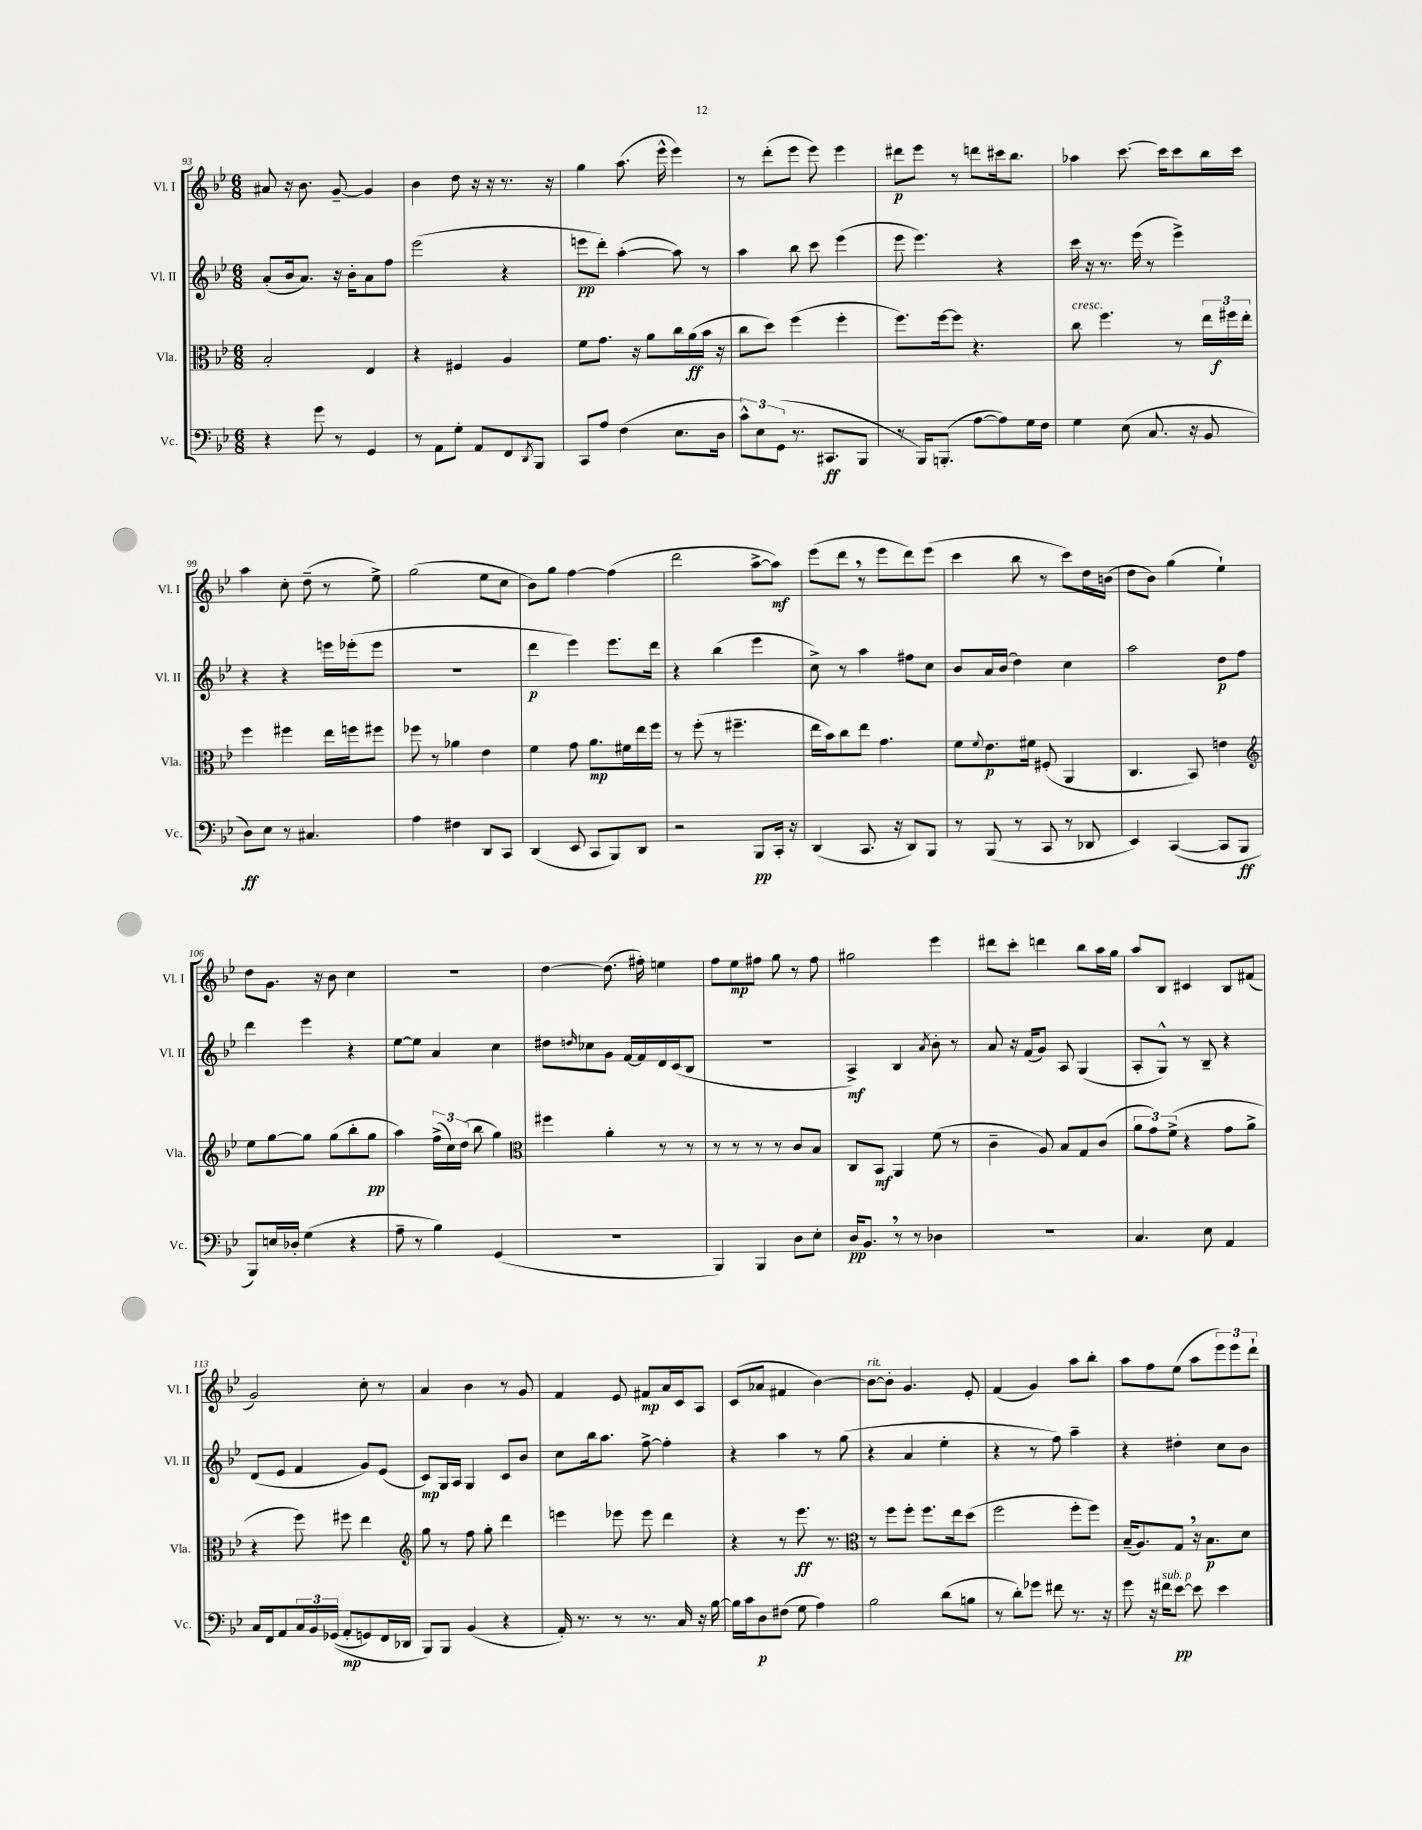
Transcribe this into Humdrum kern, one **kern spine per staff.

**kern	**dynam	**kern	**dynam	**kern	**dynam	**kern	**dynam
*part4	*part4	*part3	*part3	*part2	*part2	*part1	*part1
*staff4	*staff4	*staff3	*staff3	*staff2	*staff2	*staff1	*staff1
*I"Vc.	*	*I"Vla.	*	*I"Vl. II	*	*I"Vl. I	*
*I'Vc.	*	*I'Vla.	*	*I'Vl. II	*	*I'Vl. I	*
*clefF4	*	*clefC3	*	*clefG2	*	*clefG2	*
*k[b-e-]	*	*k[b-e-]	*	*k[b-e-]	*	*k[b-e-]	*
*M6/8	*	*M6/8	*	*M6/8	*	*M6/8	*
=93	=93	=93	=93	=93	=93	=93	=93
4r	.	2B-'/	.	(8a'/L	.	8a#X/	.
.	.	.	.	16b-/k	.	16r	.
.	.	.	.	8.a/J)	.	8.b-\	.
8g\	.	.	.	.	.	.	.
8r	.	.	.	16r	.	[8g~/	.
.	.	.	.	16b-'\KL	.	.	.
4GG/	.	4E-/	.	8a\	.	4g/]	.
.	.	.	.	8ff\J	.	.	.
=94	=94	=94	=94	=94	=94	=94	=94
8r	.	4r	.	(2eee-\	.	4b-\	.
8AA\L	.	.	.	.	.	.	.
8G'\J	.	4F#X/	.	.	.	8dd\	.
8AA/L	.	.	.	.	.	16r	.
.	.	.	.	.	.	16r	.
8FF/	.	4A/	.	4r	.	8.r	.
8qDD/	.	.	.	.	.	.	.
8BBB-/J	.	.	.	.	.	.	.
.	.	.	.	.	.	16r	.
=95	=95	=95	=95	=95	=95	=95	=95
8CC/L	.	8f\L	.	8eeen\L	pp	4gg\	.
8A/J	.	8.g\J	.	8ddd'\J)	.	.	.
(4F\	.	.	.	([4aa'\	.	(8.aa\	.
.	.	16r	.	.	.	.	.
.	.	8a\L	.	.	.	.	.
.	.	.	.	.	.	16eee-^^\	.
8.E-\L	.	16cc\L	.	8aa\])	.	4eee-\)	.
.	.	(16a\	ff	.	.	.	.
.	.	16b-\JJ	.	8r	.	.	.
16D\Jk	.	16r	.	.	.	.	.
=96	=96	=96	=96	=96	=96	=96	=96
12c^^\L)	.	8cc\L	.	4aa\	.	8r	.
12E-\	.	.	.	.	.	.	.
.	.	8dd\J)	.	.	.	(8ddd'\L	.
(12GG\J	.	.	.	.	.	.	.
8.r	.	(4ff\	.	8bb-\	.	8eee-\J	.
.	.	.	.	8ccc\	.	8eee-\)	.
8.CC#X/L	ff	.	.	.	.	.	.
.	.	4ff'\	.	(4eee-\	.	4eee-\	.
8BBB-/J	.	.	.	.	.	.	.
=97	=97	=97	=97	=97	=97	=97	=97
8r	.	8.ff\L)	.	8eee-\	.	8ddd#X\L	p
16BBB-/KL)	.	.	.	4.eee-\)	.	8eee-\J	.
(8.BBBn'/J	.	[16ff\k	.	.	.	.	.
.	.	8ff\J]	.	.	.	8r	.
[8A\L	.	4.r	.	.	.	8dddn\L	.
8A\])	.	.	.	4r	.	16ccc#X\k	.
.	.	.	.	.	.	8.bb-\J	.
16G\L	.	.	.	.	.	.	.
16F\JJ	.	.	.	.	.	.	.
=98	=98	=98	=98	=98	=98	=98	=98
!	!	!LO:TX:a:i:t=cresc.	!	!	!	!	!
4G\	.	8cc\	.	16ccc\	.	4aa-X\	.
.	.	.	.	16r	.	.	.
.	.	4.ff\	.	8.r	.	.	.
(8E-\	.	.	.	.	.	[8.ccc\	.
.	.	.	.	(16eee-\	.	.	.
8.C/	.	.	.	8r	.	.	.
.	.	.	.	.	.	16ccc\KL]	.
.	.	8r	.	4eee-^\)	.	8ccc\	.
16r	.	.	.	.	.	.	.
8BB-/	.	24ee-\LL	.	.	.	16bb-\L	.
.	.	24ff#X\	f	.	.	.	.
.	.	.	.	.	.	16ccc\JJ	.
.	.	24ee-'\JJ	.	.	.	.	.
!!LO:LB:g=z
=99	=99	=99	=99	=99	=99	=99	=99
8D\L)	ff	4ff\	.	4r	.	4aa\	.
8E-\J	.	.	.	.	.	.	.
8r	.	4ff#X\	.	4r	.	8cc'\	.
4.C#X/	.	.	.	.	.	(8dd~\	.
.	.	16ee-\LL	.	16eeen\LL	.	8r	.
.	.	16ffn\J	.	(16eee-X'\J	.	.	.
.	.	8ff#X\J	.	8eee-\J	.	8ee-^\)	.
=100	=100	=100	=100	=100	=100	=100	=100
4A\	.	8ff-X\	.	2.r	.	(2gg\	.
.	.	8r	.	.	.	.	.
4F#X\	.	4a-X\	.	.	.	.	.
8DD/L	.	4e-\	.	.	.	8ee-\L	.
8CC/J	.	.	.	.	.	8cc\J	.
=101	=101	=101	=101	=101	=101	=101	=101
(4DD/	.	4f\	.	4ddd\	p	8b-\L)	.
.	.	.	.	.	.	8gg\J	.
8EE-/	.	8g\	.	4eee-\)	.	[4ff\	.
8CC/L	.	8.a\L	mp	.	.	.	.
8BBB-/)	.	.	.	8.eee-\L	.	(4ff\]	.
.	.	16f#X\L	.	.	.	.	.
8DD/J	.	16ee-\	.	.	.	.	.
.	.	16ff\JJ	.	16ddd\Jk	.	.	.
=102	=102	=102	=102	=102	=102	=102	=102
2r	.	8r	.	4r	.	2ddd\	.
.	.	(8ff'\	.	.	.	.	.
.	.	8r	.	(4bb-\	.	.	.
.	.	4.ff#X~\	.	.	.	.	.
8BBB-/L	pp	.	.	4eee-\	.	[8aa^\L	.
16CC'/Jk	.	.	.	.	.	8aa\J])	mf
16r	.	.	.	.	.	.	.
=103	=103	=103	=103	=103	=103	=103	=103
(4DD/	.	16ee-\LL	.	8cc^\)	.	(8eee-\L	.
.	.	16b-\J)	.	.	.	.	.
.	.	8cc\	.	8r	.	8ddd,\J	.
8.CC/	.	8ee-\J	.	4aa\	.	8r	.
.	.	4.g\	.	.	.	8eee-\L	.
16r	.	.	.	.	.	.	.
8DD/L)	.	.	.	8ff#X\L	.	8ddd\)	.
8BBB-/J	.	.	.	8cc\J	.	(8eee-\J	.
=104	=104	=104	=104	=104	=104	=104	=104
8r	.	8f\L	.	8b-/L	.	4ccc\	.
.	.	8qqf/	.	.	.	.	.
(8BBB-/	.	8.e-\	p	16a/L	.	.	.
.	.	.	.	(16b-/JJ	.	.	.
8r	.	.	.	4dd\)	.	8bb-\	.
.	.	16f#X\Jk	.	.	.	.	.
8CC/	.	(8F#X'/	.	.	.	8r	.
8r	.	4AA/	.	4cc\	.	8ccc\L)	.
8DD-X/	.	.	.	.	.	16dd\L	.
.	.	.	.	.	.	(16bn\JJ	.
=105	=105	=105	=105	=105	=105	=105	=105
4EE-/)	.	4.C/	.	2aa\	.	8dd\L	.
.	.	.	.	.	.	8b-\J)	.
([4CC/	.	.	.	.	.	(4gg\	.
.	.	8BB-/)	.	.	.	.	.
8CC/L]	.	4en\	.	8dd\L	p	4ee-`\)	.
8BBB-/J	ff	.	.	8ff\J	.	.	.
!!LO:LB:g=z
=106	=106	=106	=106	=106	=106	=106	=106
*	*	*clefG2	*	*	*	*	*
8BBB-/L)	.	8ee-\L	.	4ddd\	.	8dd\L	.
16En/L	.	[8gg\	.	.	.	8.g\J	.
16D-X'/JJ	.	.	.	.	.	.	.
(4G\	.	8gg\J]	.	4eee-\	.	.	.
.	.	.	.	.	.	16r	.
.	.	(8gg\L	.	.	.	8b-\	.
4r	.	8bb-'\	.	4r	.	4cc\	.
.	.	8gg\J	pp	.	.	.	.
=107	=107	=107	=107	=107	=107	=107	=107
8A~\	.	4aa\)	.	[8ee-\L	.	2.r	.
8r	.	.	.	8ee-\J]	.	.	.
4B-\)	.	(24ff^\LL	.	4a/	.	.	.
.	.	24cc\)	.	.	.	.	.
.	.	(24dd\JJ	.	.	.	.	.
.	.	8bb-\	.	.	.	.	.
(4GG/	.	4gg\)	.	4cc\	.	.	.
=108	=108	=108	=108	=108	=108	=108	=108
*	*	*clefC3	*	*	*	*	*
2.r	.	4ff#X\	.	8dd#X\L	.	[4dd\	.
.	.	.	.	16qqddn/	.	.	.
.	.	.	.	8cc-X\	.	.	.
.	.	4a'\	.	8g\J	.	(8.dd\]	.
.	.	.	.	[16f/LL	.	.	.
.	.	.	.	16f/]	.	16ff#X'\)	.
.	.	8r	.	16d/	.	4een\	.
.	.	.	.	(16c/J	.	.	.
.	.	8r	.	8B-/J	.	.	.
=109	=109	=109	=109	=109	=109	=109	=109
4BBB-/)	.	8r	.	2.r	.	8ff\L	.
.	.	8r	.	.	.	8ee-\	mp
4BBB-/	.	8r	.	.	.	8ff#X\J	.
.	.	8r	.	.	.	8gg\	.
8D\L	.	8c/L	.	.	.	8r	.
8E-'\J	.	8B-/J	.	.	.	8ff#\	.
=110	=110	=110	=110	=110	=110	=110	=110
16D/KL	pp	8C/L	.	4A^/)	mf	2gg#X\	.
8.BB-,/J	.	.	.	.	.	.	.
.	.	8BB-/J	mf	.	.	.	.
8r	.	4AA/	.	4B-/	.	.	.
8r	.	.	.	.	.	.	.
.	.	.	.	8qa/	.	.	.
4D-X\	.	(8f\	.	8b-'\	.	4eee-\	.
.	.	8r	.	8r	.	.	.
=111	=111	=111	=111	=111	=111	=111	=111
2.r	.	4c~\	.	8a/	.	8ddd#X\L	.
.	.	.	.	16r	.	8ccc'\J	.
.	.	.	.	(16f/KL	.	.	.
.	.	8A/)	.	8g/J)	.	4dddn\	.
.	.	8B-/L	.	8A/	.	.	.
.	.	8G/	.	(4G/	.	8bb-\L	.
.	.	(8c/J	.	.	.	16aa\L	.
.	.	.	.	.	.	16gg\JJ	.
=112	=112	=112	=112	=112	=112	=112	=112
4.C/	.	12a\L	.	8A'/L	.	8aa/L	.
.	.	12g\)	.	.	.	.	.
.	.	.	.	8G^^/J)	.	8B-/J	.
.	.	(12f^\J	.	.	.	.	.
.	.	4r	.	8r	.	4c#X/	.
8E-\	.	.	.	8B-~/	.	.	.
4AA/	.	8g\L	.	4r	.	8B-/L	.
.	.	8a^\J	.	.	.	(8f#X/J	.
!!LO:LB:g=z
=113	=113	=113	=113	=113	=113	=113	=113
16C/LL	.	4r	.	(8d/L	.	2g/)	.
16FF/J	.	.	.	.	.	.	.
8AA/	.	.	.	8e-/J	.	.	.
24C/L	.	8ff\)	.	4f/	.	.	.
24BB-/	.	.	.	.	.	.	.
((24GG-X/JJ	.	.	.	.	.	.	.
8AA'/L	mp	8ff#X\	.	.	.	.	.
8GGn/)	.	4ee-\	.	8g/L)	.	8cc'\	.
16FF/L	.	.	.	(8e-/J	.	8r	.
16DD-X/JJ	.	.	.	.	.	.	.
=114	=114	=114	=114	=114	=114	=114	=114
*	*	*clefG2	*	*	*	*	*
8BBB-/L)	.	8gg\	.	8c/L)	mp	4a/	.
8BBB-/J	.	8r	.	16G/L	.	.	.
.	.	.	.	16A/JJ	.	.	.
(4BB-/	.	8ff\	.	4G/	.	4b-\	.
.	.	8gg'\	.	.	.	.	.
4r	.	4ddd\	.	8c/L	.	8r	.
.	.	.	.	8b-/J	.	8g/	.
=115	=115	=115	=115	=115	=115	=115	=115
16AA'/)	.	4eeen\	.	8cc\L	.	4f/	.
8.r	.	.	.	.	.	.	.
.	.	.	.	16bb-\k	.	.	.
.	.	.	.	8.aa\J	.	.	.
8r	.	8eee-X\	.	.	.	8e-/	.
8.r	.	8eee-\	.	[8ff^\	.	8f#X/L	mp
.	.	4ddd\	.	4ff'\]	.	16a/L	.
16C/	.	.	.	.	.	16c/J	.
16r	.	.	.	.	.	8A/J	.
[16B-\	.	.	.	.	.	.	.
=116	=116	=116	=116	=116	=116	=116	=116
16B-\LL]	.	4r	.	4r	.	(8c/L	.
16c\J	.	.	.	.	.	.	.
8D\	p	.	.	.	.	8a-X/J	.
(8F#X\J	.	8r	.	4aa\	.	4f#X/	.
8G\	.	8.eee-\	ff	.	.	.	.
4A\)	.	.	.	8r	.	[4b-\)	.
.	.	8.r	.	.	.	.	.
.	.	.	.	(8gg\	.	.	.
=117	=117	=117	=117	=117	=117	=117	=117
*	*	*clefC3	*	*	*	*	*
!	!	!	!	!	!	!LO:TX:a:i:t=rit.	!
2B-\	.	8r	.	4r	.	8b-\L_	.
.	.	8ff\L	.	.	.	8b-'\J]	.
.	.	8ff'\J	.	4a/	.	4.g/	.
.	.	8.ff\L	.	.	.	.	.
(8d\L	.	.	.	4ee-'\	.	.	.
.	.	16ee-\k	.	.	.	.	.
8Bn\J	.	(8dd\J	.	.	.	8e-'/	.
=118	=118	=118	=118	=118	=118	=118	=118
8r	.	2ff\	.	4r	.	(4f/	.
8d'\L)	.	.	.	.	.	.	.
8g-X\J	.	.	.	8r	.	4g/)	.
8f#X\	.	.	.	8ff\)	.	.	.
8.r	.	8ff'\L	.	4aa~\	.	8aa\L	.
.	.	8ff\J)	.	.	.	8bb-'\J	.
16r	.	.	.	.	.	.	.
=119	=119	=119	=119	=119	=119	=119	=119
8g\	.	(16B-~/KL	.	4r	.	8aa\L	.
.	.	8.A/)	.	.	.	.	.
16r	.	.	.	.	.	8ff\	.
!LO:TX:a:i:t=sub. p	!	!	!	!	!	!	!
16f#X\KL	.	.	.	.	.	.	.
[8e-\J	pp	8G,/J	.	4dd#X'\	.	(8ee-\J	.
8e-\]	.	16r	.	.	.	8aa\L	.
.	.	8.B-\L	p	.	.	.	.
4e-\	.	.	.	8cc\L	.	12eee-\)	.
.	.	.	.	.	.	12eee-\	.
.	.	8d\J	.	8b-\J	.	.	.
.	.	.	.	.	.	12ddd`\J	.
==	==	==	==	==	==	==	==
*-	*-	*-	*-	*-	*-	*-	*-
